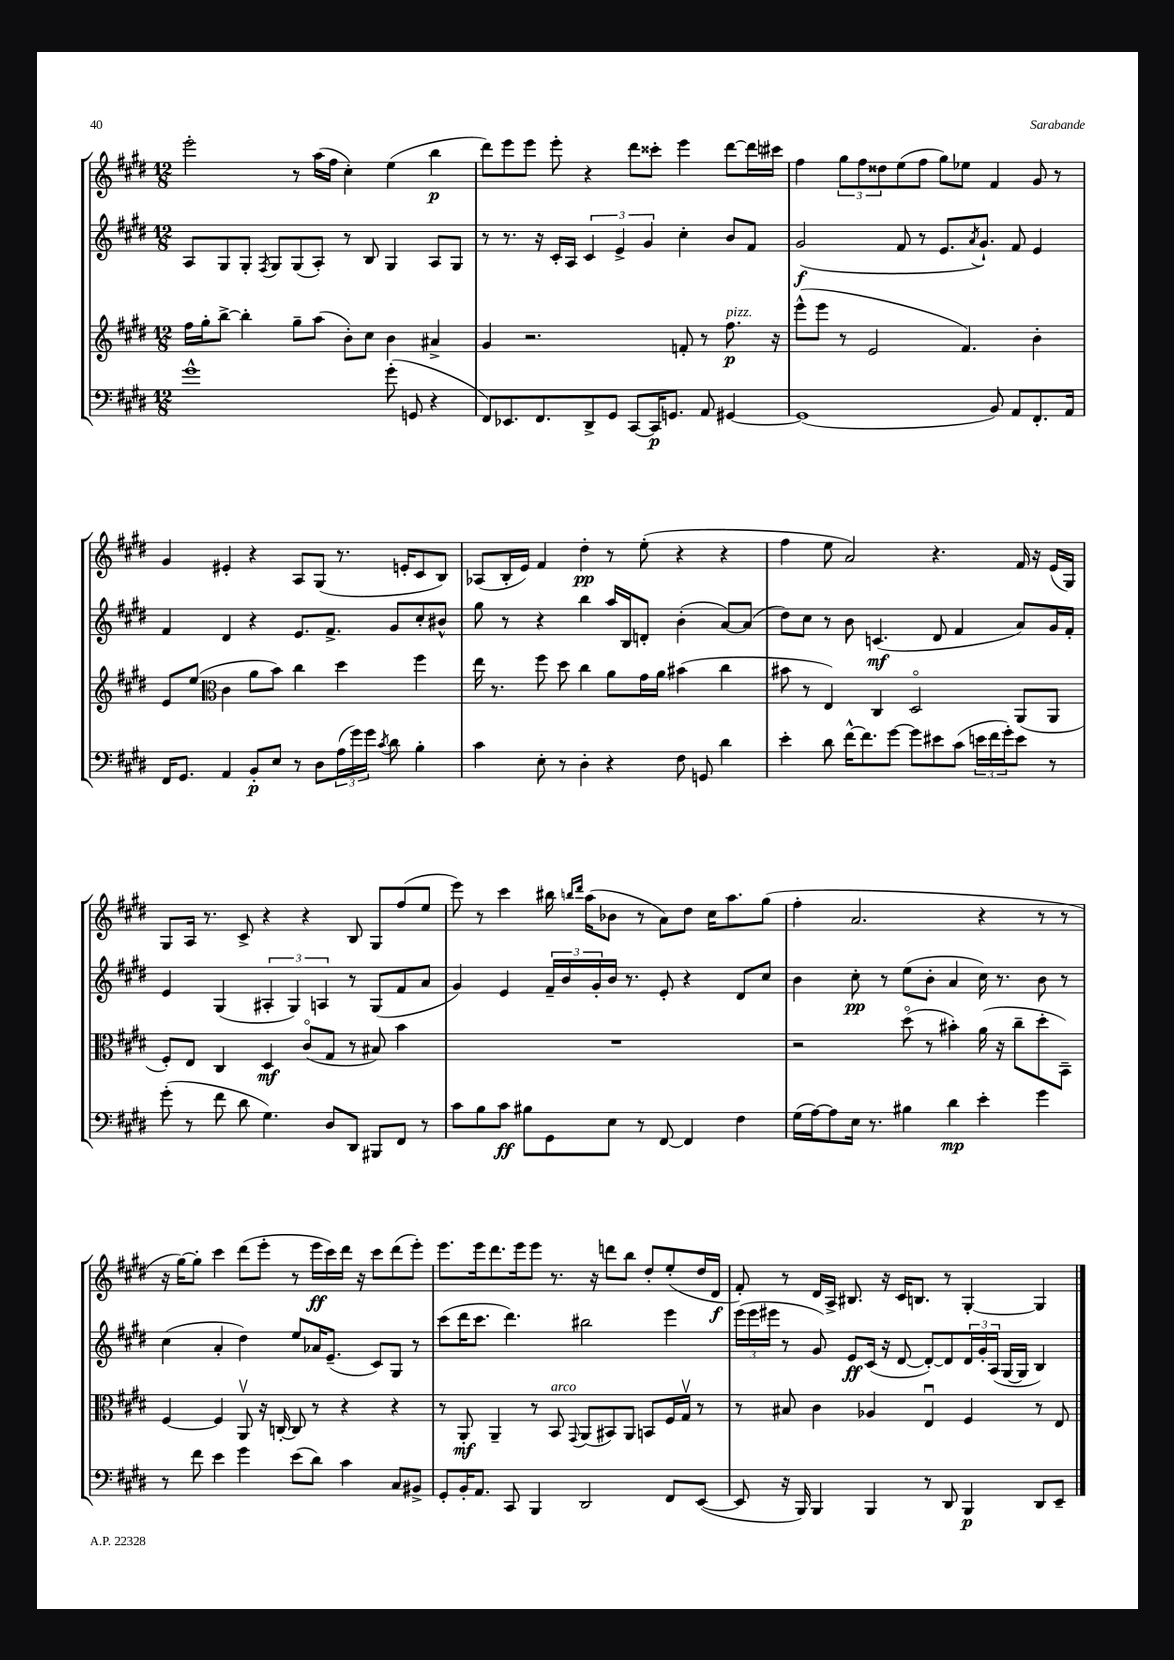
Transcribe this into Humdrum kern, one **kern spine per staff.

**kern	**kern	**kern	**kern
*staff4	*staff3	*staff2	*staff1
*clefF4	*clefG2	*clefG2	*clefG2
*k[f#c#g#d#]	*k[f#c#g#d#]	*k[f#c#g#d#]	*k[f#c#g#d#]
*M12/8	*M12/8	*M12/8	*M12/8
1g#^^	16ff#	8A	2eee'
.	16gg#'	.	.
.	[8bb^	8G#	.
.	4bb']	8G#'	.
.	.	8qF#	.
.	.	8G#	.
.	8gg#~	(8G#	8r
.	(8aa	8A')	(16aa
.	.	.	16ff#
.	8b')	8r	4cc#')
.	8cc#	8B	.
(8g#'	4b	4G#	(4ee
8GG	.	.	.
4r	4a#^	8A	4bb
.	.	8G#	.
=	=	=	=
8FF#)	4g#	8r	8ddd#)
8.EE-	.	8.r	8eee
.	2.r	.	8eee
8.FF#	.	16r	.
.	.	16c#'	8eee'
.	.	16A	.
8DD#^	.	6c#	4r
8GG#	.	.	.
.	.	6e^	.
[8CC#	.	.	8ddd#
.	.	6g#	.
16CC#]	.	.	8ccc##'
8.GG	.	.	.
.	8f'	4cc#'	4eee
8AA	8r	.	.
[4GG#	8.ff#	8b	[8ddd#
.	.	8f#	16ddd#]
.	16r	.	16ccc#
=	=	=	=
(1GG#]	(8eee^^	(2g#	4ff#
.	8eee	.	.
.	8r	.	12gg#
.	.	.	12ff#
.	2e	.	.
.	.	.	12dd##
.	.	8f#	(8ee
.	.	8r	8ff#
.	.	8.e	8gg#)
.	4.f#)	.	8ee-
.	.	8qa	.
.	.	8.g#`)	.
8BB)	.	.	4f#
8AA	.	8f#	.
8.FF#'	4b'	4e	8g#
.	.	.	8r
16AA	.	.	.
=	=	=	=
16FF#	8e	4f#	4g#
8.GG#	.	.	.
.	(8ee	.	.
*	*clefC3	*	*
4AA	4c#	4d#	4e#'
8BB'	8a	4r	4r
8E	8b)	.	.
8r	4cc#	8.e	8A
8D#	.	.	(8G#
.	.	8.f#^	.
(24A	4dd#	.	8.r
24g#)	.	.	.
24g#	.	.	.
8qc#	.	.	.
8d#	.	8g#	.
.	.	.	16e'
4B'	4ff#	8cc#'	8c#
.	.	8b#^^	8B)
=	=	=	=
4c#	16ee	8gg#	(8A-
.	8.r	.	.
.	.	8r	16B'
.	.	.	16e)
8E'	8ff#	4r	4f#
8r	8dd#	.	.
4D#'	4cc#	4bb	4dd#'
4r	8a	16aa	8r
.	.	16B	.
.	16g#	8d'	(8ee'
.	16a	.	.
8F#	(4b#	(4b'	4r
8GG	.	.	.
4d#	4cc#	[8a)	4r
.	.	(8a]	.
=	=	=	=
4e'	8b#	8dd#)	4ff#
.	8r	8cc#	.
8d#	4E)	8r	8ee
[16f#^^	.	8b	2a)
8.f#]	.	.	.
.	4C#	(4.c	.
[8g#	.	.	.
8g#]	2D#o	.	.
8e#	.	8d#	4.r
(8c#	.	4f#	.
24e	.	.	.
24f#	.	.	.
24g#')	.	.	.
8e	(8AA	8a)	16f#
.	.	.	16r
8r	8AA	16g#	(16e
.	.	16f#'	16G#)
=	=	=	=
(8g#'	8F#')	4e	8G#
8r	8E	.	16A
.	.	.	8.r
8f#	4C#	(4G#	.
8d#	.	.	8c#^
4.G#)	4D#	6A#'	4r
.	.	6G#)	.
.	(8c#o	.	4r
.	.	6A	.
8D#	8G#	.	.
8DD#	8r	8r	8B
8BBB#	8B#)	(8G#	8G#
8FF#	4b	8f#	(8ff#
8r	.	8a	8ee
=	=	=	=
8c#	1.r	4g#)	8eee)
8B	.	.	8r
8c#	.	4e	4ccc#
8B#	.	.	.
8GG#	.	24f#~	16bb#
.	.	24b	.
.	.	.	16qqbb
.	.	.	16qqddd#
.	.	.	(16aa
.	.	24g#'	.
8E	.	16b	8b-
.	.	8.r	.
8r	.	.	8r
[8FF#	.	8e'	8a)
4FF#]	.	4r	8dd#
.	.	.	16cc#
.	.	.	8.aa
4F#	.	8d#	.
.	.	8cc#	(8gg#
=	=	=	=
(16G#	2r	4b	4ff#'
[16A)	.	.	.
8A]	.	.	.
16E	.	8cc#'	2.a
8.r	.	.	.
.	.	8r	.
4B#	(8dd#o	(8ee	.
.	8r	8b'	.
4d#	4b#')	4a	.
4e'	(16a	16cc#)	4r
.	16r	8.r	.
.	8cc#~	.	.
4g#	8dd#'	8b	8r
.	8BB~)	8r	8r
=	=	=	=
8r	[4F#	(4cc#	16r
.	.	.	[16gg#)
8f#	.	.	8gg#']
4e	4F#]	4a'	4ccc#
4g#	8AAv	4dd#)	(8ddd#
.	16r	.	8eee'
.	[16C'	.	.
(8e	8C]	8ee	8r
8d#)	8r	16a-	16eee
.	.	(8.e~	16ccc#)
4c#	4r	.	16ddd#
.	.	.	16r
.	.	8c#)	8ccc#
8C#	4r	8G#	(8ddd#
8BB#^	.	8r	8eee')
=	=	=	=
8GG#'	8r	(8ccc#	8.eee
16BB'	8AA'	16ddd#	.
8.AA	.	8.ccc#	16eee
.	4AA~	.	8.ddd#
8CC#	.	4.ddd#)	.
.	.	.	16eee
4BBB	8r	.	8eee
.	8BB	.	8.r
.	8qqGG#	.	.
2DD#	(8AA	2bb#	.
.	.	.	16r
.	8BB#)	.	8ddd
.	8AA	.	8bb
.	8BB	.	8dd#'
8FF#	16F#	4eee	(8ee'
.	16G#v	.	.
([8EE	8r	.	16dd#
.	.	.	16d#
=	=	=	=
8EE]	8r	(24eee	8f#')
.	.	24eee	.
.	.	24eee#	.
16r	8B#	8r	8r
16BBB)	.	.	.
4BBB	4c#	8g#)	16d#
.	.	.	16A^
.	.	8e	8.B#
4BBB	4A-	(16c#	.
.	.	16r	16r
.	.	[8d#	16c#
.	.	.	8.B
8r	4Eu	8d#'_)	.
8DD#	.	8d#]	8r
4BBB	4F#	24d#	[4G#'
.	.	24g#'	.
.	.	(24A	.
.	.	[16G#	.
.	.	16G#]	.
8DD#	8r	4B)	4G#]
8EE~	8E	.	.
==	==	==	==
*-	*-	*-	*-
